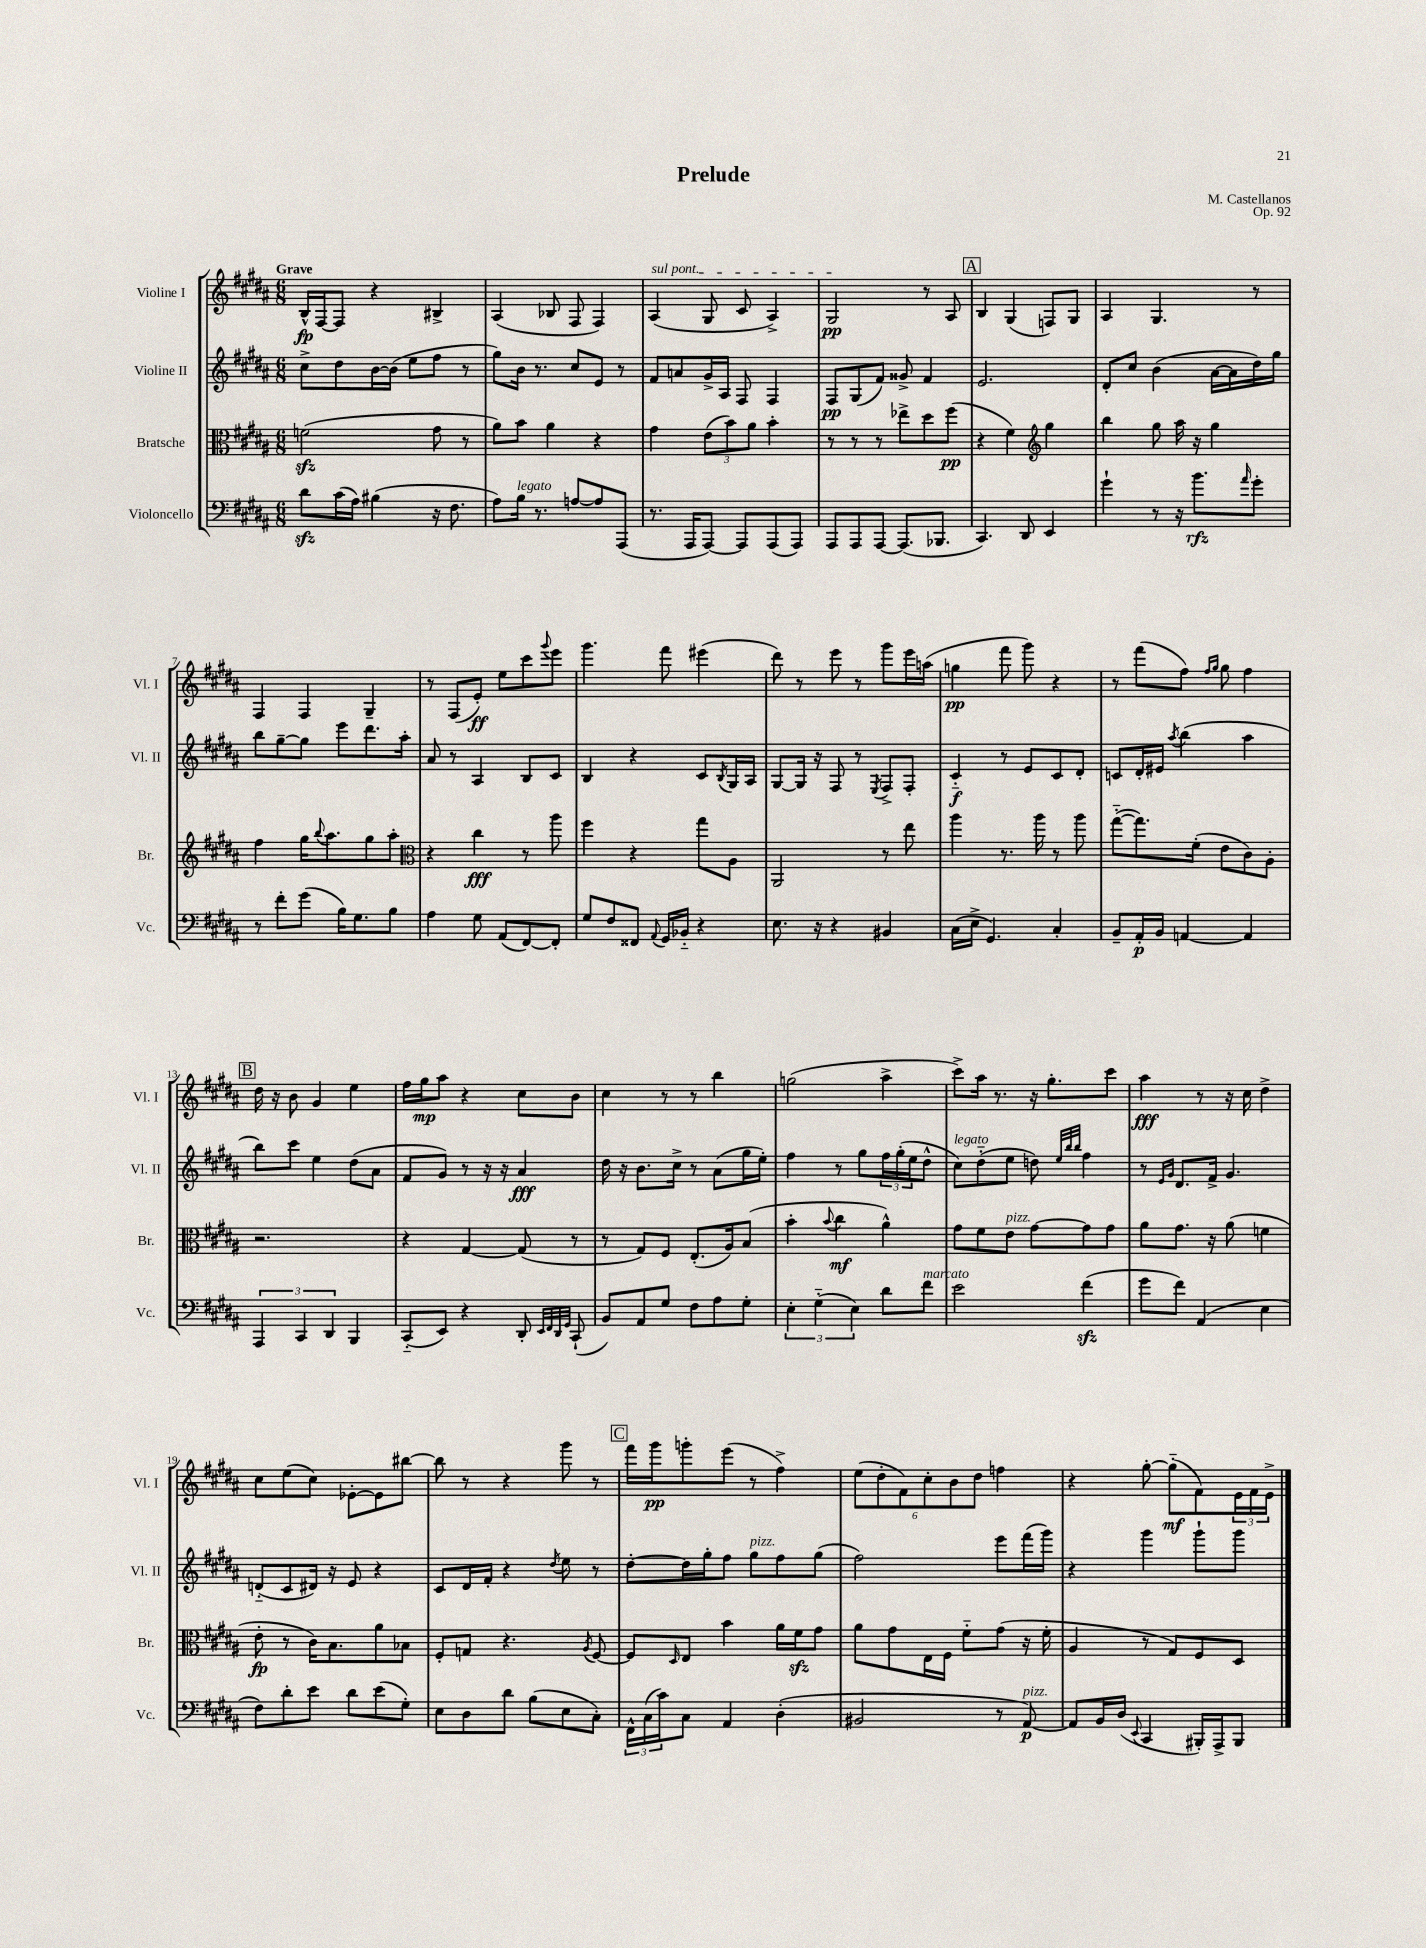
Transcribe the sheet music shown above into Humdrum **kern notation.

**kern	**kern	**kern	**kern
*staff4	*staff3	*staff2	*staff1
*clefF4	*clefC3	*clefG2	*clefG2
*k[f#c#g#d#a#]	*k[f#c#g#d#a#]	*k[f#c#g#d#a#]	*k[f#c#g#d#a#]
*M6/8	*M6/8	*M6/8	*M6/8
8d#	(2f	8cc#^	16B^^
.	.	.	[16F#
(16c#	.	8dd#	8F#]
16A#)	.	.	.
(4B#	.	[16b	4r
.	.	(16b]	.
.	.	8ee	.
16r	8g#	8ff#	4B#^
8.F#	.	.	.
.	8r	8r	.
=	=	=	=
8A#)	8a#)	8gg#)	(4A#
16B	8b	16b	.
8.r	.	8.r	.
.	4a#	.	8B-
[8A	.	8cc#	8F#
8A]	4r	8e	4F#)
(8AAA#	.	8r	.
=	=	=	=
8.r	4g#	8f#	(4A#
.	.	8a	.
16AAA#	.	.	.
[8AAA#)	(12e	16g#^	8G#
.	.	16A#	.
.	12b)	.	.
8AAA#]	.	8F#	8c#
.	12a#	.	.
(8AAA#	4b'	4F#	4A#^)
8AAA#)	.	.	.
=	=	=	=
8AAA#	8r	8F#	2G#
8AAA#	8r	(8G#	.
[8AAA#	8r	8f#)	.
(8.AAA#]	8ee-^	8g##^	.
.	8dd#	4f#	8r
8.BBB-	.	.	.
.	(8ff#	.	8A#
=	=	=	=
4.CC#)	4r	2.e	4B
.	4f#)	.	(4G#
8DD#	.	.	.
*	*clefG2	*	*
4EE	4gg#	.	8F)
.	.	.	8G#
=	=	=	=
4g#`	4bb	8d#'	4A#
.	.	8cc#	.
8r	8gg#	(4b	4.G#
16r	16aa#	.	.
8.b	16r	.	.
.	4gg#	[16a#	.
.	.	16a#]	.
16qqa#	.	.	.
8g#'	.	16dd#)	8r
.	.	16gg#	.
=	=	=	=
8r	4ff#	8bb	4F#
8f#'	.	[8gg#~	.
(8g#	16gg#	8gg#]	4F#
.	8qqbb	.	.
.	8.aa#	.	.
16B)	.	8eee	.
8.G#	.	.	.
.	8gg#	8.ddd#	4G#~
8B	8aa#'	.	.
.	.	16aa#'	.
=	=	=	=
*	*clefC3	*	*
4A#	4r	8a#	8r
.	.	8r	(8F#
8G#	4cc#	4A#	8e')
(8AA#	.	.	8ee
[8FF#)	8r	8B	8ccc#
.	.	.	8qqggg#
8FF#']	8aa#	8c#	8eee
=	=	=	=
8G#	4ff#	4B	4.ggg#
8F#	.	.	.
8FF##	4r	4r	.
8qqAA#	.	.	.
16GG#	.	.	8fff#
16BB-'~	.	.	.
4r	8gg#	8c#	(4eee#
.	.	8qB	.
.	8A#	16G#	.
.	.	16A#	.
=	=	=	=
8.E	2AA#	[8G#	8ddd#)
.	.	16G#]	8r
16r	.	16r	.
4r	.	8F#	8eee
.	.	8r	8r
.	.	8qE	.
4BB#	8r	8F#^	8ggg#
.	8ee	8F#'	16eee
.	.	.	(16aa
=	=	=	=
(16C#	4aa#	4c#'~	4gg
16E^	.	.	.
4.GG#)	.	.	.
.	8.r	8r	8fff#
.	.	8e	8ggg#)
.	16aa#	.	.
4C#'	8r	8c#	4r
.	8aa#	8d#'	.
=	=	=	=
8BB~	([8gg#'~	8c	8r
16AA#'	8.gg#])	16d#'	(8fff#
16BB	.	16e#	.
.	.	8qaa#	.
[4AA	.	(4bb	8ff#)
.	(16f#'	.	.
.	.	.	16qqff#
.	.	.	16qqgg#
.	8e	.	8gg#
4AA]	8c#)	4aa#	4ff#
.	8A#'	.	.
=	=	=	=
6AAA#	2.r	8bb)	16dd#
.	.	.	16r
.	.	8ccc#	8b
6CC#	.	.	.
.	.	4ee	4g#
6DD#	.	.	.
4BBB	.	(8dd#	4ee
.	.	8a#	.
=	=	=	=
(8CC#'~	4r	8f#	16ff#
.	.	.	16gg#
8EE)	.	8g#)	8aa#
4r	[4G#	8r	4r
.	.	16r	.
.	.	16r	.
8DD#'	(8G#]	4a#	8cc#
32qqEE	.	.	.
32qqFF#	.	.	.
32qqDD#	.	.	.
32qqGG#	.	.	.
(8CC#`	8r	.	8b
=	=	=	=
8BB)	8r	16dd#	4cc#
.	.	16r	.
8AA#	8G#)	8.b	.
8G#	8F#	.	8r
.	.	16cc#^	.
8F#	(8.E'	8r	8r
8A#	.	(8a#	4bb
.	16A#)	.	.
8G#'	(8B	16gg#	.
.	.	16ee')	.
=	=	=	=
6E'	4b'	4ff#	(2gg
(6G#'~	.	.	.
.	8qqb	.	.
.	4cc#	8r	.
6E)	.	.	.
.	.	8gg#	.
8d#	4a#^^)	24ff#	4aa#^
.	.	(24gg#'	.
.	.	24ee	.
8f#	.	8dd#^^	.
=	=	=	=
2e	8g#	8cc#)	8ccc#^)
.	8f#	(8dd#'~	16aa#
.	.	.	8.r
.	8e	8ee	.
.	[8g#	8dd)	16r
.	.	.	8.gg#'
.	.	32qqee	.
.	.	32qqbb	.
.	.	32qqbb	.
(4f#	8g#]	4ff#	.
.	8g#	.	8ccc#
=	=	=	=
8g#	8a#	8r	4aa#
.	.	16qqe	.
.	.	16qqg#	.
8f#)	8.g#	8.d#	.
(4AA#	.	.	8r
.	16r	16f#^	.
.	(8a#	4.g#	16r
.	.	.	16cc#
4E	4f	.	4dd#^
=	=	=	=
8F#)	8e'	(8d'~	8cc#
8d#'	8r	8c#	(8ee
8e	16c#)	16d#)	8cc#)
.	8.B	16r	.
8d#	.	8e	[8e-'
(8e	8a#	4r	8e-]
8G#')	8B-	.	[8bb#
=	=	=	=
8E	8F#'	8c#	8bb#]
8D#	8G	16d#	8r
.	.	16f#'	.
8d#	4.r	4r	4r
(8B	.	.	.
.	.	8qdd#	.
8E	.	8ee	8ggg#
.	8qA#	.	.
8C#')	[8F#	8r	8r
=	=	=	=
24FF#^^	8F#]	[8dd#'	16fff#
(24C#	.	.	.
.	.	.	16ggg#
24c#)	.	.	.
.	16qqD#	.	.
8C#	8E	16dd#]	8ggg'
.	.	16gg#'	.
4AA#	4b	8ff#	(8eee
.	.	8gg#	8r
(4D#'	16a#	8ff#	4ff#^)
.	16f#	.	.
.	8g#	(8gg#	.
=	=	=	=
2BB#	8a#	2ff#)	(12ee
.	.	.	12dd#'
.	8g#	.	.
.	.	.	12f#)
.	16E	.	12cc#'
.	16F#	.	.
.	.	.	12b
.	8f#'~	.	.
.	.	.	12dd#
8r	(8g#	8eee	4ff
[8AA#)	16r	(16fff#	.
.	16f#'	16ggg#)	.
=	=	=	=
8AA#]	4A#	4r	4r
16BB	.	.	.
(16D#	.	.	.
8qqEE	.	.	.
4CC#	8r	4ggg#	[8gg#'
.	8G#)	.	(8gg#'~]
16BBB#')	8F#	8ggg#`	8f#)
16AAA#^	.	.	.
8BBB#	8D#	8ggg#	24e
.	.	.	24f#
.	.	.	24e^
==	==	==	==
*-	*-	*-	*-
